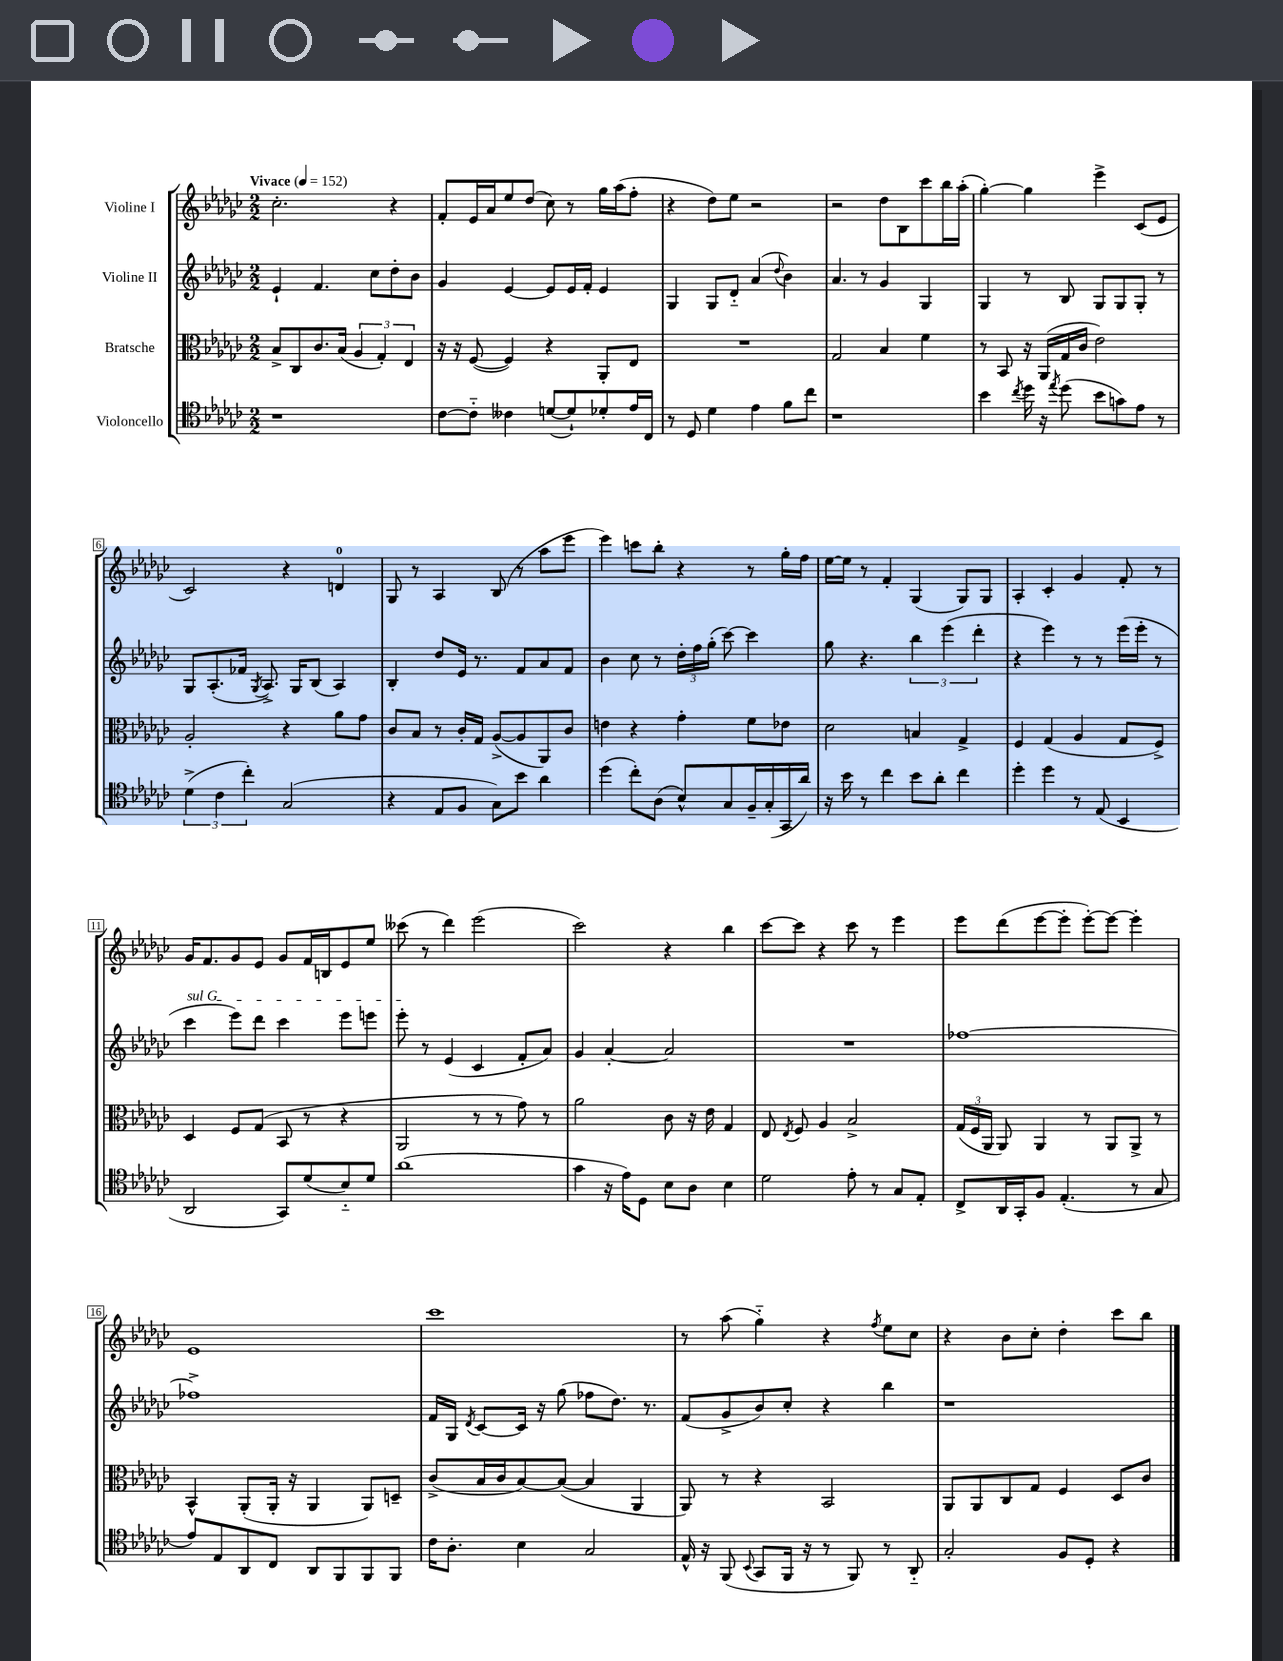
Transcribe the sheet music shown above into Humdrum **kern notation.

**kern	**kern	**kern	**kern
*part4	*part3	*part2	*part1
*staff4	*staff3	*staff2	*staff1
*I"Violoncello	*I"Bratsche	*I"Violine II	*I"Violine I
*clefC4	*clefC3	*clefG2	*clefG2
*k[b-e-a-d-g-c-]	*k[b-e-a-d-g-c-]	*k[b-e-a-d-g-c-]	*k[b-e-a-d-g-c-]
*M2/2	*M2/2	*M2/2	*M2/2
*MM152	*MM152	*MM152	*MM152
=1	=1	=1	=1
!	!	!	!LO:TX:a:B:t=Vivace
1r	8B-^/L	4e-`/	2.cc-'\
.	8C-/	.	.
.	8.c-/	4.f/	.
.	(16B-/Jk	.	.
.	6A-/	.	.
.	.	8cc-\L	.
.	6G-'/)	.	.
.	.	8dd-'\	4r
.	6E-/	.	.
.	.	8b-\J	.
=2	=2	=2	=2
[8c-\L	16r	4g-/	8f'/L
.	16r	.	.
8c-\J]	([8F/	.	16e-/L
.	.	.	16a-/J
4c--X\	4F/])	[4e-/	8ee-/
.	.	.	(8dd-/J
([8dn/L	4r	8e-/L]	8cc-\)
8d`/])	.	16e-/L	8r
.	.	16f'/JJ	.
8d-X'/	8AA-'/L	4e-/	16gg-\LL
.	.	.	(16aa-\J
16e-/L	8E-/J	.	8ff'\J
16C-/JJ	.	.	.
=3	=3	=3	=3
8r	1r	4G-/	4r
8D-/	.	.	.
4d-\	.	8G-/L	8dd-\L)
.	.	8d-/J	8ee-\J
4e-\	.	(4a-/	2r
.	.	8qqdd-/	.
8f\L	.	4b-\)	.
8cc-\J	.	.	.
=4	=4	=4	=4
1r	2G-/	4.a-/	2r
.	.	8r	.
.	4B-/	4g-/	8dd-\L
.	.	.	8B-\
.	4f\	4G-/	8ccc-\
.	.	.	16bb-\L
.	.	.	(16aa-'\JJ
=5	=5	=5	=5
4b-\	8r	4G-/	[4gg-'\)
.	8BB-/	.	.
8qcc-/	.	.	.
16dd-\	16r	8r	4gg-\]
16r	(16AA-/LL	.	.
8qee-/	.	.	.
(8dd-\	16G-/	8B-/	.
.	16c-/JJ	.	.
8b-\L	2e-\)	8G-/L	4eee-^\
8gn\)	.	8G-/	.
8e-\J	.	8G-'/J	(8c-/L
8r	.	8r	8e-/J
!!LO:LB:g=z
=6	=6	=6	=6
(6d-^\	2A-'/	8G-/L	2c-/)
.	.	(8.A-'/	.
6c-\	.	.	.
.	.	16f-X/Jk	.
6cc-'\)	.	.	.
.	.	8qG-/	.
.	.	8.A-^/)	.
(2G-/	4r	.	4r
.	.	16G-/KL	.
.	.	(8B-/J	.
.	8a-\L	4A-/)	4dn/
.	8g-\J	.	.
=7	=7	=7	=7
4r	8c-/L	4B-'/	8G-/
.	8B-/J	.	8r
8E-/L	8r	8dd-/L	4A-/
8F/J	16c-'/LL	16e-/Jk	.
.	16G-/JJ	8.r	.
8G-\L)	([8A-^/L	.	(8B-/
8b-\J	8A-/]	8f/L	8r
4a-\	8AA-/)	8a-/	8aa-\L
.	8c-/J	8f/J	8eee-\J
=8	=8	=8	=8
(4dd-\	4en\	4b-\	4eee-\)
8cc-'\L)	4r	8cc-\	8cccn\L
(8A-\J	.	8r	8bb-'\J
8B-^^/L)	4g-'\	24dd-'\LL	4r
.	.	24ff\	.
.	.	(24gg-'\JJ	.
8G-/	.	[8ccc-\)	.
16F~/L	8f\L	4ccc-\]	8r
(16G-'/	.	.	.
16GG-/	8e-X\J	.	16gg-'\LL
16a-/JJ)	.	.	16ff\JJ
=9	=9	=9	=9
16r	2d-\	8gg-\	[16ee-\LL
16b-\	.	.	16ee-\JJ]
8r	.	4.r	8r
4cc-\	.	.	4f'/
8b-\L	4Bn/	6bb-\	(4G-/
8a-'\J	.	.	.
.	.	(6eee-\	.
4cc-\	4G-^/	.	8G-/L)
.	.	6ddd-'\	.
.	.	.	8G-/J
=10	=10	=10	=10
4dd-'\	4F/	4r	4A-'/
4dd-\	(4G-/	4eee-\)	4c-'/
8r	4A-/	8r	4g-/
(8E-/	.	8r	.
4BB-/	8G-/L	(16eee-\LL	8f'/
.	.	16eee-'\JJ	.
.	8F^/J)	8r	8r
!!LO:LB:g=z
=11	=11	=11	=11
!	!	!LO:TX:a:i:t=sul G	!
2AA-/	4D-/	4ccc-\	16g-/KL
.	.	.	8.f/
.	8F/L	8eee-\L)	8g-/
.	(8G-/J	8ddd-\J	8e-/J
8GG-/L)	8BB-/	4ccc-\	8g-/L
(8d-/	8r	.	16f/L
.	.	.	16Bn/J
8B-/)	4r	8eee-\L	8e-/
8d-/J	.	8eeen\J	8ee-/J
=12	=12	=12	=12
(1a-	2AA-/	8eee-'\	(8ccc--X\
.	.	8r	8r
.	.	(4e-/	4ddd-\)
.	8r	4c-/	(2eee-\
.	8r	.	.
.	8g-\)	8f'/L	.
.	8r	8a-/J)	.
=13	=13	=13	=13
4g-\	2a-\	4g-/	2ccc-\)
16r	.	[4a-'/	.
16e-\KL)	.	.	.
8D-\J	.	.	.
8B-\L	8c-\	2a-/]	4r
8A-\J	16r	.	.
.	16e-\	.	.
4B-\	4G-/	.	4bb-\
=14	=14	=14	=14
2d-\	8E-/	1r	[8ccc-\L
.	8qE-/	.	.
.	8F/	.	8ccc-\J]
.	4A-/	.	4r
8e-'\	2B-^/	.	8ccc-\
8r	.	.	8r
8G-/L	.	.	4eee-\
8E-'/J	.	.	.
=15	=15	=15	=15
8C-^/L	(24G-/LL	[1ff-X	8eee-\L
.	24F/	.	.
.	24AA-/JJ	.	.
16AA-/L	8AA-/)	.	(8ddd-\
16GG-'/J	.	.	.
8F/J	4AA-/	.	[8eee-\
(4.E-'/	.	.	8eee-'\J]
.	8r	.	[8eee-'\L)
.	8AA-/L	.	8eee-\J_
8r	8AA-^/J	.	4eee-'\]
8G-/	8r	.	.
!!LO:LB:g=z
=16	=16	=16	=16
8e-/L)	4BB-^^/	1ff-X^]	1e-
8E-/	.	.	.
8AA-/	(8AA-'/L	.	.
8C-/J	16AA-'/Jk	.	.
.	16r	.	.
8AA-/L	4AA-/	.	.
8FF/	.	.	.
8FF/	8AA-/L)	.	.
8FF/J	8Dn~/J	.	.
=17	=17	=17	=17
16c-\KL	(8c-^/L	16f/LL	1ccc-
8.A-'\J	.	16G-/JJ	.
.	.	8qd-/	.
.	16B-/L	[8c-/L	.
.	16c-/J	.	.
4B-\	[8B-/)	16c-/Jk]	.
.	.	16r	.
.	(8B-/J_	(8gg-\	.
2G-/	4B-/]	8ff-X\L	.
.	.	8.dd-\J)	.
.	4AA-/	.	.
.	.	8.r	.
=18	=18	=18	=18
16E-^^/	8AA-/)	(8f/L	8r
16r	.	.	.
(8FF/	8r	8g-^/	(8aa-\
8qqBB-/	.	.	.
8GG-/L	4r	8b-/)	4gg-\)
16FF/Jk	.	8cc-'/J	.
16r	.	.	.
8r	2BB-/	4r	4r
8FF/)	.	.	.
.	.	.	8qff/
8r	.	4bb-\	8ee-\L
8AA-/	.	.	8cc-\J
=19	=19	=19	=19
2G-'/	8AA-/L	1r	4r
.	8AA-/	.	.
.	8C-/	.	8b-\L
.	8G-/J	.	8cc-'\J
8F/L	4F/	.	4dd-'\
8D-'/J	.	.	.
4r	8D-/L	.	8ccc-\L
.	8c-/J	.	8bb-\J
==	==	==	==
*-	*-	*-	*-
